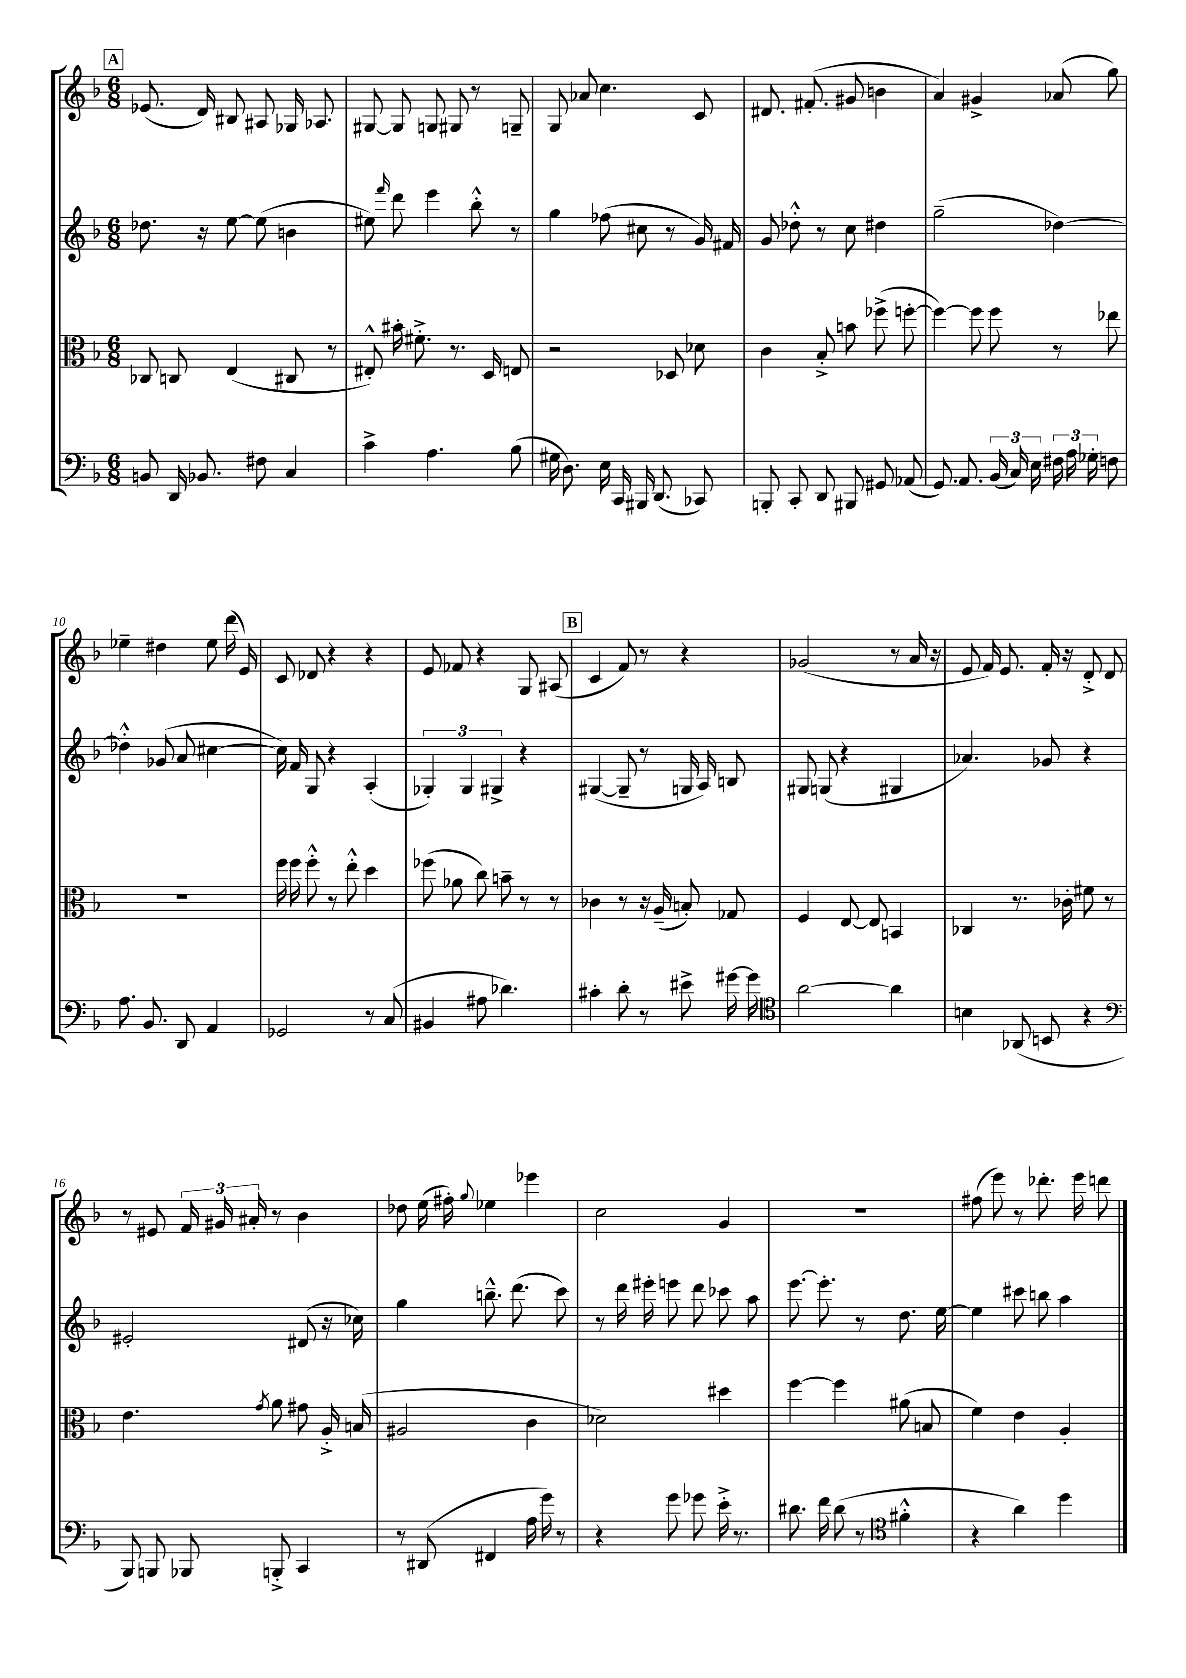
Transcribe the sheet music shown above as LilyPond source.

<<
\new StaffGroup <<
\new Staff = "s0" {
    \clef treble \key f \major \numericTimeSignature \time 6/8
    \autoBeamOff \mark \markup { \box "A" } ees'8.( d'16) bis8 ais8 ges16 aes8. |
    gis8~ gis8 g8 gis8 r8 g8-- |
    g8 aes'8 c''4. c'8 |
    dis'8. fis'8.-.( gis'8 b'4 |
    a'4) gis'4-> aes'8( g''8) |
    ees''4-- dis''4 ees''8 d'''16( e'16) |
    c'8 des'8 r4 r4 |
    e'8 fes'8 r4 g8 ais8( |
    \mark \markup { \box "B" } c'4 f'8) r8 r4 |
    ges'2( r8 a'16 r16 |
    e'8 f'16) e'8. f'16-. r16 d'8-.-> d'8 |
    r8 eis'8 \tuplet 3/2 { f'16 gis'16 ais'16-. } r8 bes'4 |
    des''8 e''16( fis''16-.) \appoggiatura { g''8 } ees''4 ees'''4 |
    c''2 g'4 |
    R2. |
    fis''8( e'''8) r8 des'''8.-. e'''16 d'''8 \bar "|." |
}
\new Staff = "s1" {
    \clef treble \key f \major \numericTimeSignature \time 6/8
    \autoBeamOff \mark \markup { \box "A" } des''8. r16 e''8~ e''8( b'4 |
    eis''8) \grace { f'''16 } d'''8 e'''4 bes''8-.-^ r8 |
    g''4 fes''8( cis''8 r8 g'16) fis'16 |
    g'8 des''8-.-^ r8 c''8 dis''4 |
    g''2--( des''4~) |
    des''4-.-^ ges'8( a'8 cis''4~ |
    cis''16) f'16 g8 r4 a4-.( |
    \tuplet 3/2 { ges4-.) ges4 gis4-> } r4 |
    \mark \markup { \box "B" } gis4~( gis8-- r8 g16 a16) b8 |
    gis8 g8( r4 gis4 |
    aes'4.) ges'8 r4 |
    eis'2-. dis'8( r16 ces''16) |
    g''4 b''8.---^ d'''8.( c'''8) |
    r8 d'''16 eis'''16-. e'''8 d'''8 ces'''8 a''8 |
    e'''8.~ e'''8.-. r8 d''8. e''16~ |
    e''4 cis'''8 b''8 a''4 \bar "|." |
}
\new Staff = "s2" {
    \clef alto \key f \major \numericTimeSignature \time 6/8
    \autoBeamOff \mark \markup { \box "A" } ces8 c8 e4( cis8 r8 |
    eis8-.-^) bis'16-. fis'8.-.-> r8. d16 e8 |
    r2 des8 des'8 |
    c'4 bes8-.-> b'8 fes''8->( f''8~-. |
    f''4~) f''8 f''8 r8 ees''8 |
    R2. |
    f''16 f''16 f''8-.-^ r8 e''8-.-^ d''4 |
    fes''8( aes'8 c''8) b'8-- r8 r8 |
    \mark \markup { \box "B" } ces'4 r8 r16 a16--( b8-.) ges8 |
    f4 e8~ e8 b,4 |
    ces4 r8. ces'16-. fis'8 r8 |
    e'4. \acciaccatura { g'8 } a'8 gis'8 a16-.-> b16( |
    ais2 c'4 |
    des'2) dis''4 |
    f''4~ f''4 ais'8( b8 |
    f'4) e'4 a4-. \bar "|." |
}
\new Staff = "s3" {
    \clef bass \key f \major \numericTimeSignature \time 6/8
    \autoBeamOff \mark \markup { \box "A" } b,8 d,16 bes,8. fis8 c4 |
    c'4-> a4. bes8( |
    gis16 d8.) e16 c,16 bis,,16 d,8.( ces,8) |
    b,,8-. c,8-. d,8 bis,,8 gis,8 aes,8( |
    g,8.) a,8. \tuplet 3/2 { bes,16( c16) e16 } \tuplet 3/2 { fis16 a16 ges16-. } f8 |
    a8. bes,8. d,8 a,4 |
    ges,2 r8 c8( |
    bis,4 ais8 des'4.) |
    \mark \markup { \box "B" } cis'4-. d'8-. r8 eis'8-> gis'16~ gis'16 |
    \clef tenor a'2~ a'4 |
    b4 aes,8( b,8 r4 |
    \clef bass bes,,8) b,,8 bes,,8 b,,8-.-> c,4 |
    r8 dis,8( fis,4 a16 g'16) r8 |
    r4 g'8 ges'8 e'16-.-> r8. |
    dis'8. f'16 dis'8( r8 \clef tenor fis'4-.-^ |
    r4 a'4) d''4 \bar "|." |
}
>>
>>
\layout { \context { \Score currentBarNumber = #5 } }
